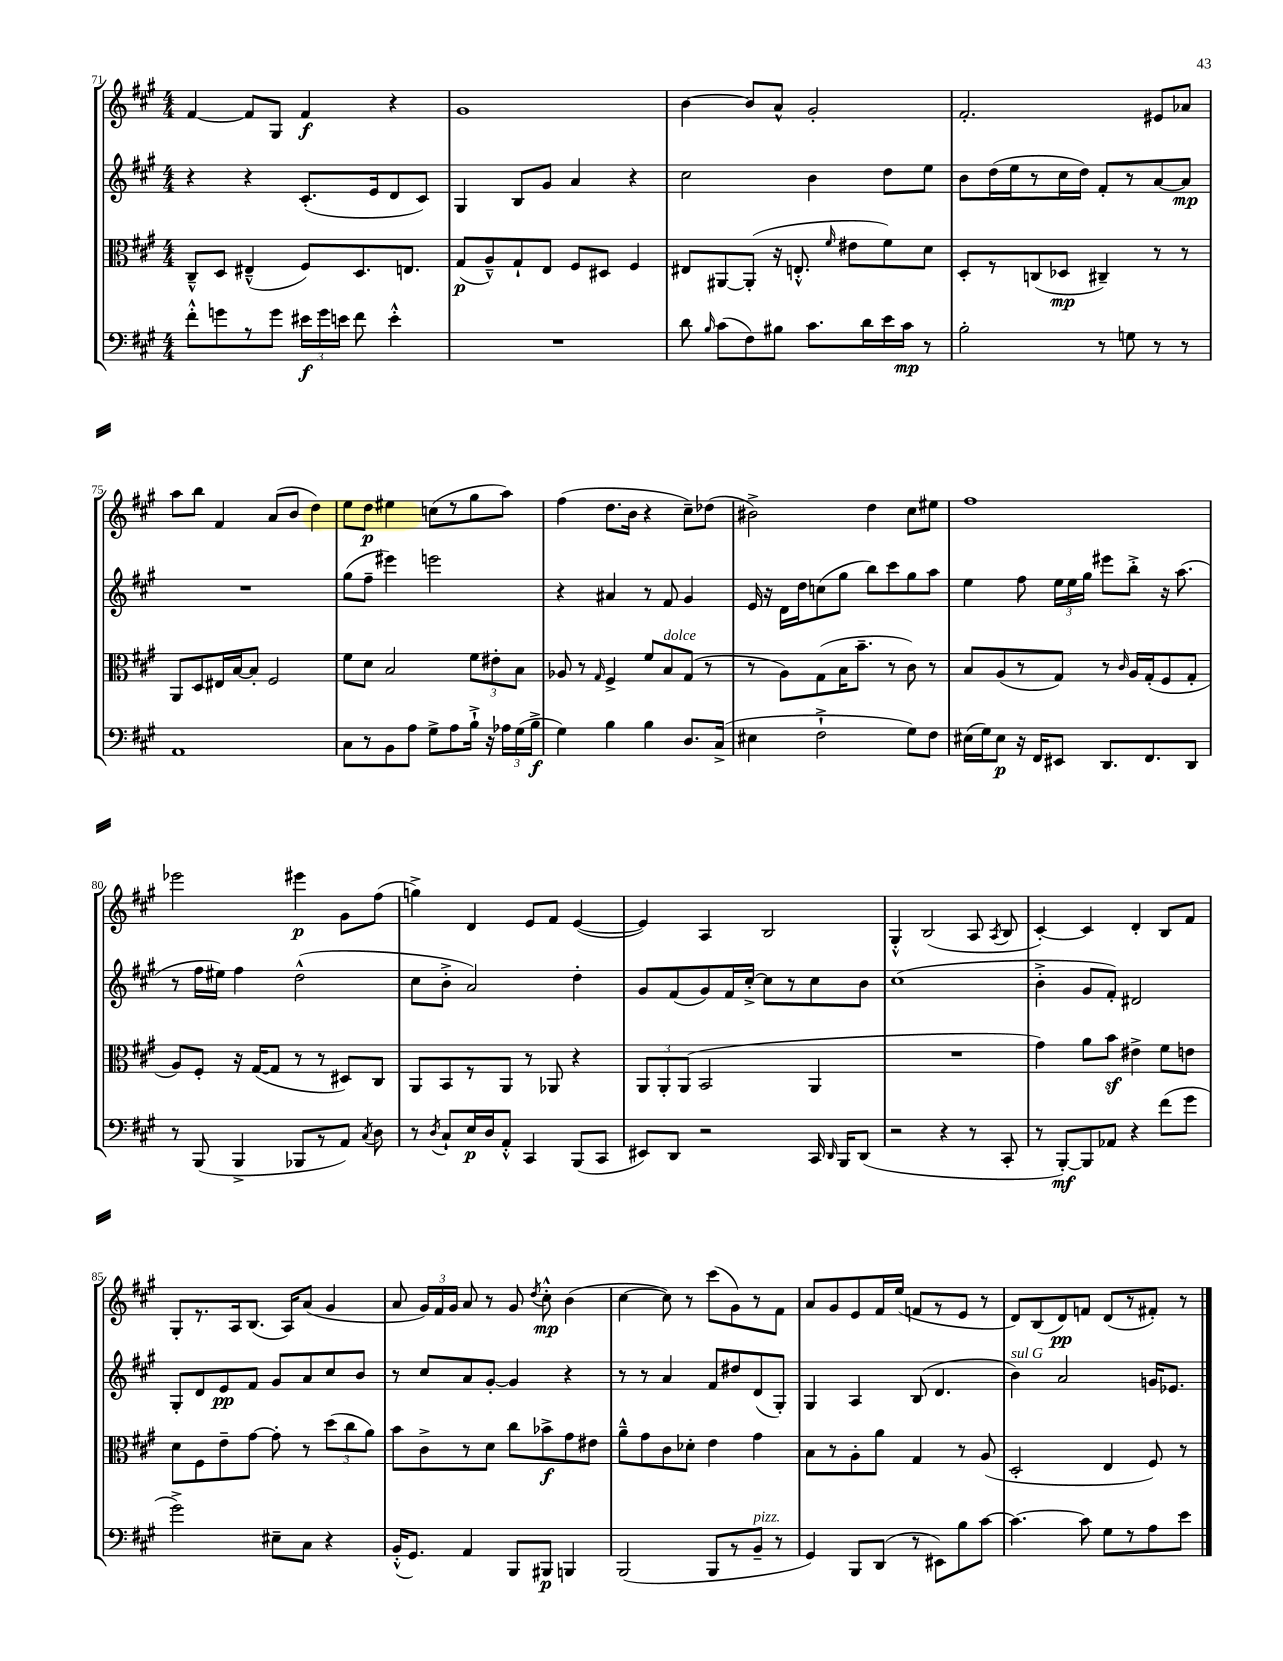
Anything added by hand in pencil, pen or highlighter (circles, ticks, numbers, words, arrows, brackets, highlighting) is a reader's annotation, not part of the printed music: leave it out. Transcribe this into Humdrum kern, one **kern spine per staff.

**kern	**kern	**kern	**kern
*staff4	*staff3	*staff2	*staff1
*clefF4	*clefC3	*clefG2	*clefG2
*k[f#c#g#]	*k[f#c#g#]	*k[f#c#g#]	*k[f#c#g#]
*M4/4	*M4/4	*M4/4	*M4/4
8f#'^^	8C#~^^	4r	[4f#
8g	8D	.	.
8r	(4E#~^^	4r	8f#]
8g	.	.	8G#
24e#	8F#)	(8.c#'	4f#
24g	.	.	.
24e	.	.	.
8f#	8.D	.	.
.	.	16e	.
4e'^^	.	8d	4r
.	8.E	.	.
.	.	8c#)	.
=	=	=	=
1r	(8G#	4G#	1g#
.	8A~^^)	.	.
.	8G#`	8B	.
.	8E	8g#	.
.	8F#	4a	.
.	8D#	.	.
.	4F#	4r	.
=	=	=	=
8d	8E#	2cc#	[4b
16qqB	.	.	.
(8c#	[8AA#	.	.
8F#)	(8AA#']	.	8b]
8B#	16r	.	8a^^
.	8.E'^^	.	.
8.c#	.	4b	2g#'
.	16qqf#	.	.
.	8e#	.	.
16d	.	.	.
16e	8f#)	8dd	.
16c#	.	.	.
8r	8d	8ee	.
=	=	=	=
2B'	8D'	8b	2.f#'
.	8r	(16dd	.
.	.	16ee	.
.	(8C	8r	.
.	8D-	16cc#	.
.	.	16dd)	.
8r	4C#~)	8f#'	.
8G	.	8r	.
8r	8r	[8a	8e#
8r	8r	8a]	8a-
=	=	=	=
1AA	8AA	1r	8aa
.	8D	.	8bb
.	16E#	.	4f#
.	[16B	.	.
.	8B']	.	.
.	2F#	.	(8a
.	.	.	8b
.	.	.	4dd)
=	=	=	=
8C#	8f#	(8gg#	8ee
8r	8d	8ff#~	8dd
8BB	2B	4eee#)	4ee#
8A	.	.	.
8G#^	.	2eee	(8cc
8A	.	.	8r
16B`^	12f#	.	8gg#
16r	.	.	.
.	12e#'	.	.
24A-	.	.	8aa)
(24G#	12B	.	.
24B^	.	.	.
=	=	=	=
4G#)	8A-	4r	(4ff#
.	8r	.	.
.	16qqG#	.	.
4B	4F#^	4a#	8.dd
.	.	.	16b
4B	8f#	8r	4r
.	8B	8f#	.
8.D	(8G#	4g#	8cc#~)
.	8r	.	(8dd-
(16C#^	.	.	.
=	=	=	=
4E#	8r	16e	2b#^)
.	.	16r	.
.	8A)	16d	.
.	.	16dd	.
2F#`^	(8G#	(8cc	.
.	16B	8gg#	.
.	8.b~	.	.
.	.	8bb)	4dd
.	8r	8ccc#	.
8G#)	8c#)	8gg#	8cc#
8F#	8r	8aa	8ee#
=	=	=	=
(16E#	8B	4ee	1ff#
16G#)	.	.	.
8E#	(8A	.	.
16r	8r	8ff#	.
16FF#	.	.	.
8EE#	8G#)	24ee	.
.	.	24ee	.
.	.	24gg#	.
8.DD	8r	8eee#	.
.	16qqc#	.	.
.	16A	8bb'^	.
8.FF#	(16G#'	.	.
.	8F#	16r	.
.	.	(8.aa	.
8DD	8G#'	.	.
=	=	=	=
8r	8A)	8r	2eee-
(8BBB	8F#'	16ff#	.
.	.	16ee#)	.
4BBB^	16r	4ff#	.
.	([16G#	.	.
.	8G#]	.	.
8BBB-	8r	(2dd^^	4eee#
8r	8r	.	.
8AA)	8D#)	.	8g#
8qC#	.	.	.
8D	8C#	.	(8ff#
=	=	=	=
8r	8AA	8cc#	4gg^)
8qD	.	.	.
8C#`	8BB	8b'^	.
16E	8r	2a)	4d
16D	.	.	.
8AA'^^	8AA	.	.
4CC#	8r	.	8e
.	8AA-	.	8f#
(8BBB	4r	4dd'	([4e
8CC#	.	.	.
=	=	=	=
8EE#)	12AA	8g#	4e])
.	12AA'	.	.
8DD	.	(8f#	.
.	(12AA	.	.
2r	2BB	8g#)	4A
.	.	16f#	.
.	.	[16cc#'^	.
.	.	8cc#]	2B
.	.	8r	.
16CC#	4AA	8cc#	.
16qqDD	.	.	.
16BBB	.	.	.
(8DD	.	8b	.
=	=	=	=
2r	1r	(1cc#	4G#'^^
.	.	.	(2B
4r	.	.	.
8r	.	.	8A
.	.	.	8qA
8CC#'	.	.	8B
=	=	=	=
8r	4g#)	4b'^	[4c#')
[8BBB')	.	.	.
8BBB]	8a	8g#	4c#]
8AA-	8b	8f#')	.
4r	4e#^	2d#	4d'
(8f#	8f#	.	8B
8g#	8e	.	8f#
=	=	=	=
2g#^)	8d	8G#'	8G#'
.	8F#	8d	8.r
.	8e~	8e	.
.	.	.	16A
.	[8g#	8f#	(8.B
8E#~	8g#']	8g#	.
.	.	.	16A)
8C#	8r	8a	(8a
4r	(12dd	8cc#	4g#
.	12cc#	.	.
.	.	8b	.
.	12a)	.	.
=	=	=	=
(16BB'^^	8b	8r	8a
8.GG#)	.	.	.
.	8c#^	8cc#	24g#)
.	.	.	24f#
.	.	.	24g#
4AA	8r	8a	8a
.	8d	[8g#'	8r
8BBB	8cc#	4g#]	8g#
.	.	.	8qdd
8BBB#	8b-^	.	8cc#'^^
4BBB	8g#	4r	(4b
.	8e#	.	.
=	=	=	=
(2BBB	8a~^^	8r	[4cc#
.	8g#	8r	.
.	8c#	4a	8cc#])
.	8d-'	.	8r
8BBB	4e	8f#	(8ccc#
8r	.	8dd#	8g#)
8BB~	4g#	(8d	8r
8r	.	8G#')	8f#
=	=	=	=
4GG#)	8B	4G#	8a
.	8r	.	8g#
8BBB	8A'	4A	8e
(8DD	8a	.	16f#
.	.	.	(16ee
8r	4G#	(8B	8f
8EE#)	.	4.d	8r
8B	8r	.	8e
[8c#	(8A	.	8r
=	=	=	=
4.c#_	2D'	4b)	8d)
.	.	.	(8B
.	.	2a	8d)
8c#]	.	.	8f
8G#	4E	.	(8d
8r	.	.	8r
8A	8F#)	16g	8f#')
.	.	8.e-	.
8e	8r	.	8r
==	==	==	==
*-	*-	*-	*-
